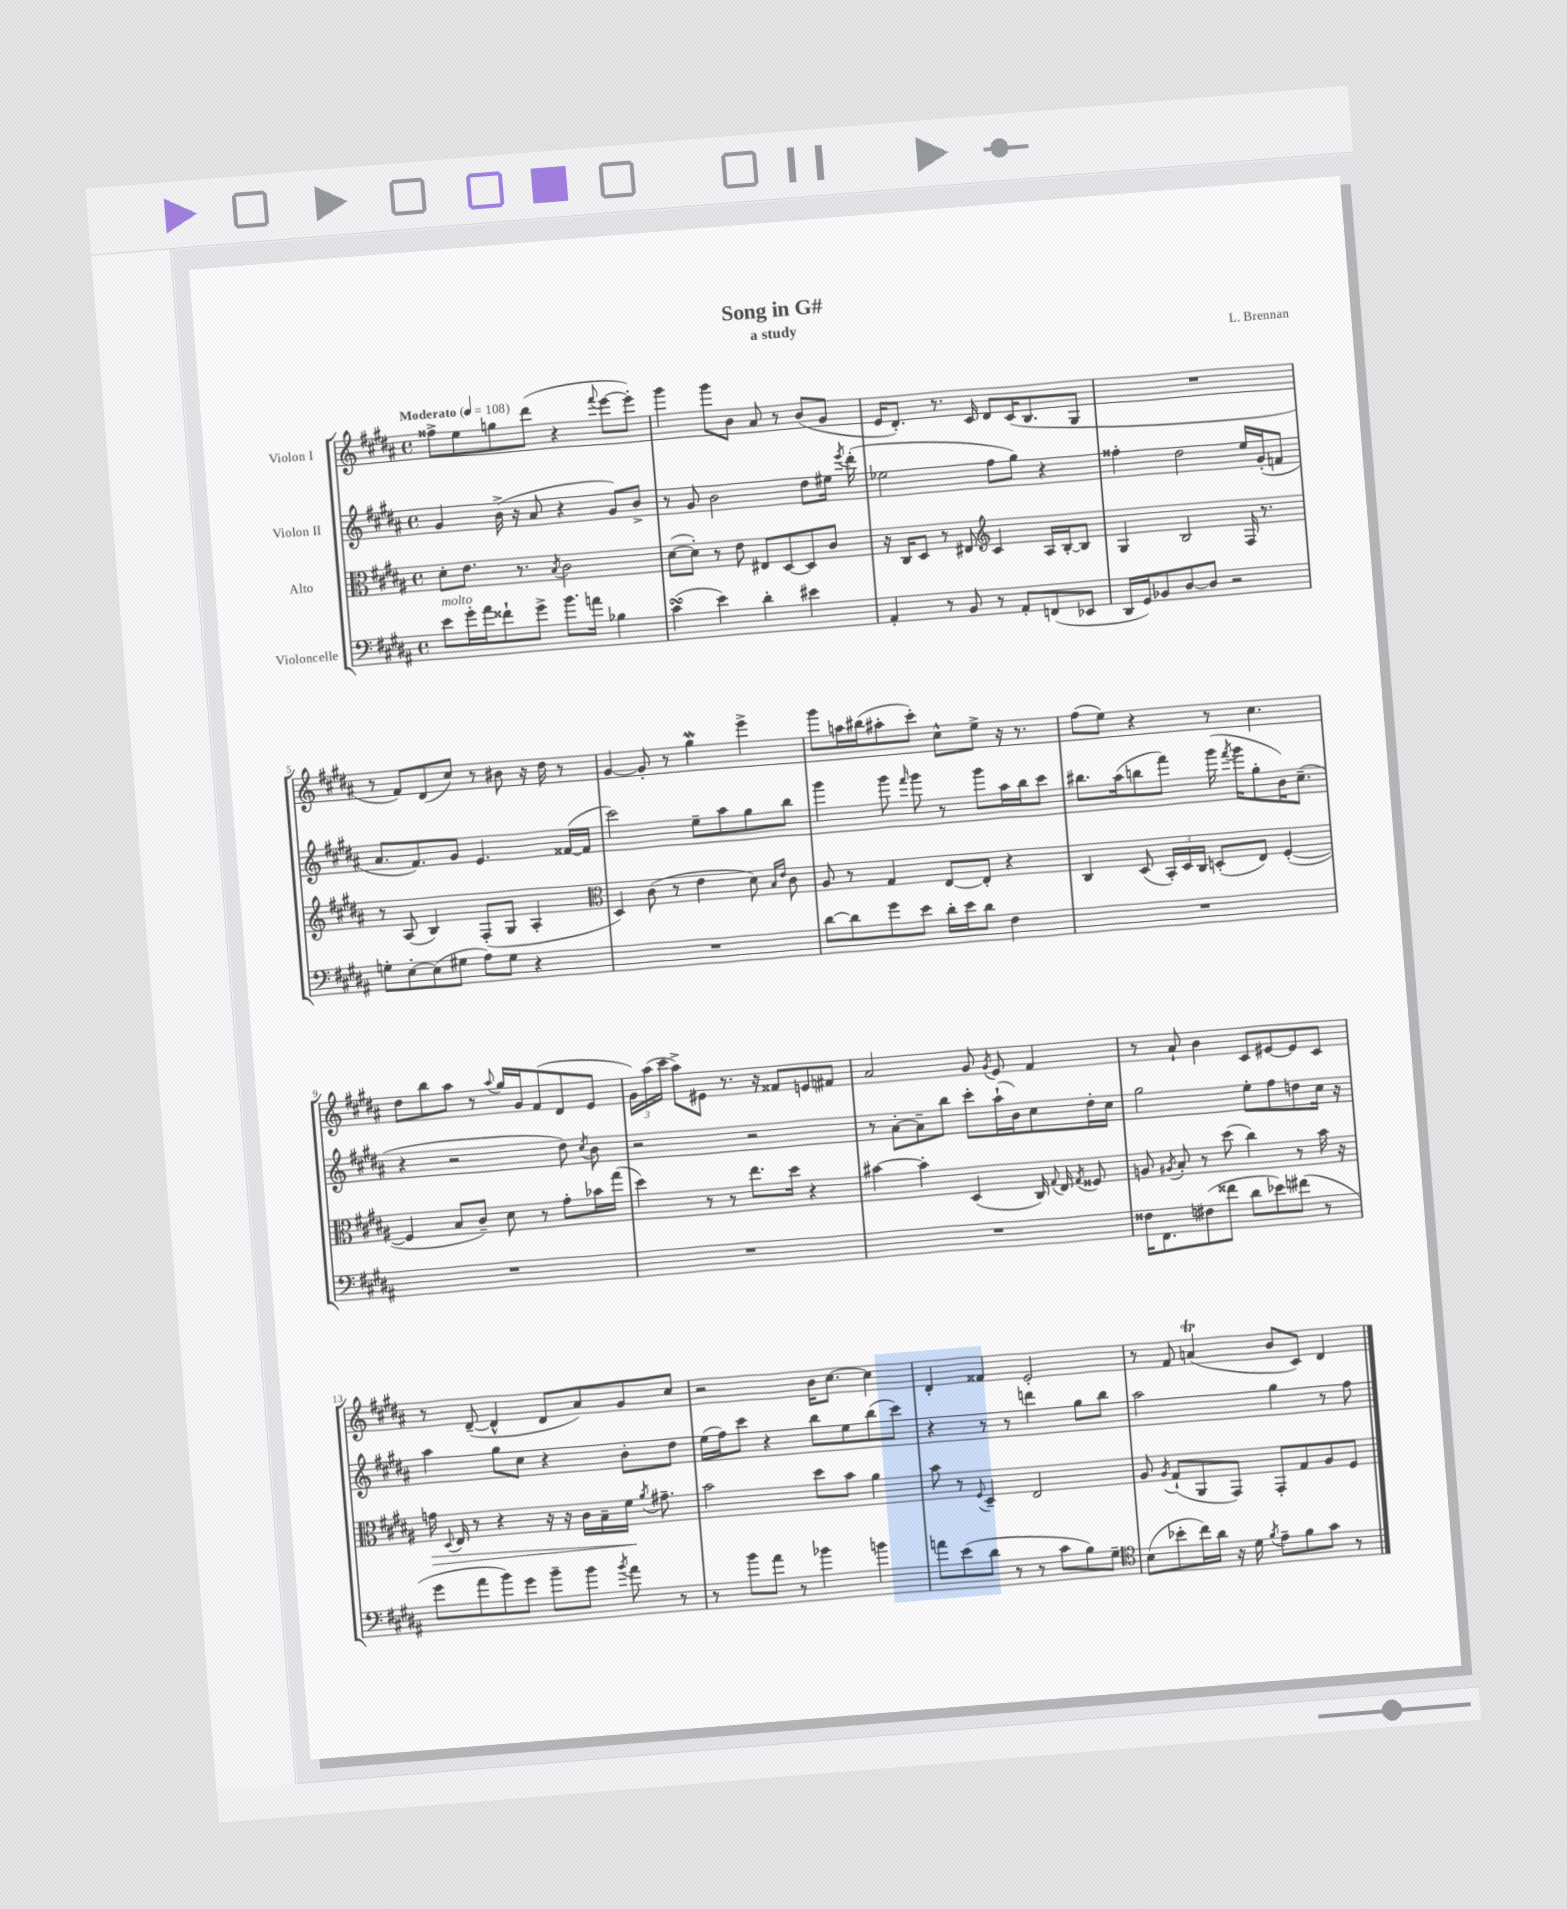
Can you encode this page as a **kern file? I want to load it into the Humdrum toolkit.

**kern	**kern	**kern	**kern
*staff4	*staff3	*staff2	*staff1
*clefF4	*clefC3	*clefG2	*clefG2
*k[f#c#g#d#a#]	*k[f#c#g#d#a#]	*k[f#c#g#d#a#]	*k[f#c#g#d#a#]
*M4/4	*M4/4	*M4/4	*M4/4
*met(c)	*met(c)	*met(c)	*met(c)
*MM108	*MM108	*MM108	*MM108
8e	8d#'	4g#	8ff##^
16g#'	8.e	.	8ee
16a#	.	.	.
8f##`	.	(16b^	8gg
.	8.r	16r	.
8g#^	.	8a#	(8ddd#
.	8qB	.	.
8.b	2c#	4r	4r
16a	.	.	.
.	.	.	8qqfff#
4B-	.	8g#)	[8eee
.	.	8b^	8eee'])
=	=	=	=
(4c#	([8d#	8r	4ggg#
.	8d#'])	8g#	.
4e)	8r	2b	8ggg#
.	8e	.	8b
4d#'	8E#	.	8a#
.	[8D#	.	8r
4e#	8D#]	8dd#	(8b
.	8c#	16ee#	8g#
.	.	8qeee	.
.	.	(16ddd#'	.
=	=	=	=
4AA#'	16r	2ee-	16e
.	16C#	.	8.d#')
.	8D#	.	.
8r	8r	.	8.r
8BB	8E#	.	.
.	.	.	16c#
*	*clefG2	*	*
8r	4c#	8ff#	8d#
8AA#'	.	8gg#)	(16c#
.	.	.	8.B
(8FF	16A#	4r	.
.	[16B'	.	.
8EE-	8B]	.	8G#
=	=	=	=
16DD#	4G#	4ff##'	1r
16GG#)	.	.	.
8BB-	.	.	.
[8D#	2B	2dd#	.
8D#]	.	.	.
2r	.	.	.
.	16F#	16ee	.
.	8.r	(16g#'	.
.	.	8f	.
=	=	=	=
8G'	8r	8.a#	8r
[8E'	(8A#	.	8f#)
.	.	8.f#)	.
(8E]	4B)	.	(8d#
8G#	.	8g#	8cc#)
8A#)	(8F#'	4.e	8r
8G#	8G#	.	8b#
4r	4A#'	.	16r
.	.	.	16dd#
.	.	([16f##	8r
.	.	16f##]	.
=	=	=	=
*	*clefC3	*	*
1r	4D#)	2ccc#)	[4g#
.	(8c#	.	8g#']
.	8r	.	8r
.	4e	8ee~	4gg#
.	.	8aa#	.
.	8d#)	8gg#	4eee^
.	16qqB	.	.
.	16qqe	.	.
.	8c#	8bb	.
=	=	=	=
[8d#	8A#	4ggg#	8ggg#
8d#]	8r	.	16aa
.	.	.	(16bb#
8g#	4G#	8ggg#	8aa#'
.	.	16qqfff#	.
8e	.	8ggg#	8ccc#')
16d#'	[8E	8r	8cc#^^
16e	.	.	.
8d#	8E']	8ggg#	8ee^
4F#	4r	16aa#	16r
.	.	16bb	8.r
.	.	8ccc#	.
=	=	=	=
1r	4C#	8.bb#	(8ff#
.	.	.	8ee)
.	.	(16aa#	.
.	(8D#	8bb	4r
.	24BB')	8fff#)	.
.	24D#	.	.
.	24C#	.	.
.	(8D'	(16ggg#	8r
.	.	8qfff#	.
.	.	16ggg#	.
.	8E)	8gg#'	4.cc#
.	([4F#'	16b)	.
.	.	(8.cc#~	.
=	=	=	=
1r	4F#]	4r	8dd#
.	.	.	8bb
.	8B	2r	8aa#
.	8c#~)	.	8r
.	.	.	8qqaa#
.	8d#	.	16gg#
.	.	.	16g#
.	8r	.	(8f#
.	8g#'	8dd#)	8d#
.	.	8qcc#	.
.	16b-	8b	8e
.	(16gg#	.	.
=	=	=	=
1r	4dd#)	2r	24g#)
.	.	.	(24aa#
.	.	.	24ccc#
.	.	.	8aa#^)
.	8r	.	8e#
.	8r	.	8.r
.	8.ee	2r	.
.	.	.	16r
.	.	.	8f##
.	16dd#	.	.
.	4r	.	8e
.	.	.	8f#
=	=	=	=
1r	[4b#	8r	2a#
.	.	[8a#'	.
.	4b#']	8a#~]	.
.	.	8bb	.
.	(4D#	8ccc#'	8g#
.	.	.	8qg#
.	.	(16aa#`	8e
.	.	16b)	.
.	16C#)	8cc#	4f#
.	8qqG#	.	.
.	16E	.	.
.	8qG#	.	.
.	8F##	16dd#'	.
.	.	16cc#	.
=	=	=	=
16F##	8A	2gg#	8r
8.FF#	.	.	.
.	8qA#	.	.
.	8B'	.	8a#`
(8F#	8r	.	4b
8f##	(8dd#	.	.
8d#	4cc#)	8ee'	8c#
8e-)	.	8ff#	[8e#
(8f#	8r	8dd	8e#]
8r	16b	16cc#	8c#
.	16r	16r	.
=	=	=	=
8g#	16g	4aa#	8r
.	8qqD#	.	.
.	16E	.	.
8a#	8r	.	([8d#~
8b)	4r	8gg#	4d#^^]
8g#	.	8cc#	.
8b~	16r	4r	8d#
.	16r	.	.
8b	16c#	.	8a#)
.	16B~	.	.
8qb	.	.	.
8a#	16f#	8b'	8g#
.	8qa#	.	.
.	8.g#~	.	.
8r	.	8dd#	8cc#
=	=	=	=
8r	2b	(16ee	2r
.	.	16ff#)	.
8b	.	8ccc#	.
8a#	.	4r	.
8r	.	.	.
4b-	8dd#	8bb	16b
.	.	.	[8.cc#
.	8b	8ee	.
4b	4a#	(8bb	4cc#]
.	.	8ccc#)	.
=	=	=	=
8a	8b	4r	4d#'
(8e	8r	.	.
.	8qqF#	.	.
8d#	4D#~	8r	4f##
8r	.	8r	.
8r	2E	4ddd	2e'
8c#	.	.	.
8B)	.	8gg#	.
8G#~	.	8bb	.
=	=	=	=
*clefC4	*	*	*
(8B	8A#	2aa#	8r
.	8qA#	.	.
8b-'	(8G#`	.	8f#
16cc#)	8AA#	.	(4a
16a#	.	.	.
16r	8GG#)	.	.
16d#	.	.	.
8qf#	.	.	.
8e~	8GG#'	4gg#	8b
8f#	8G#	.	8c#)
8g#	8A#	8r	4d#
8r	8F#	8ff#	.
==	==	==	==
*-	*-	*-	*-
